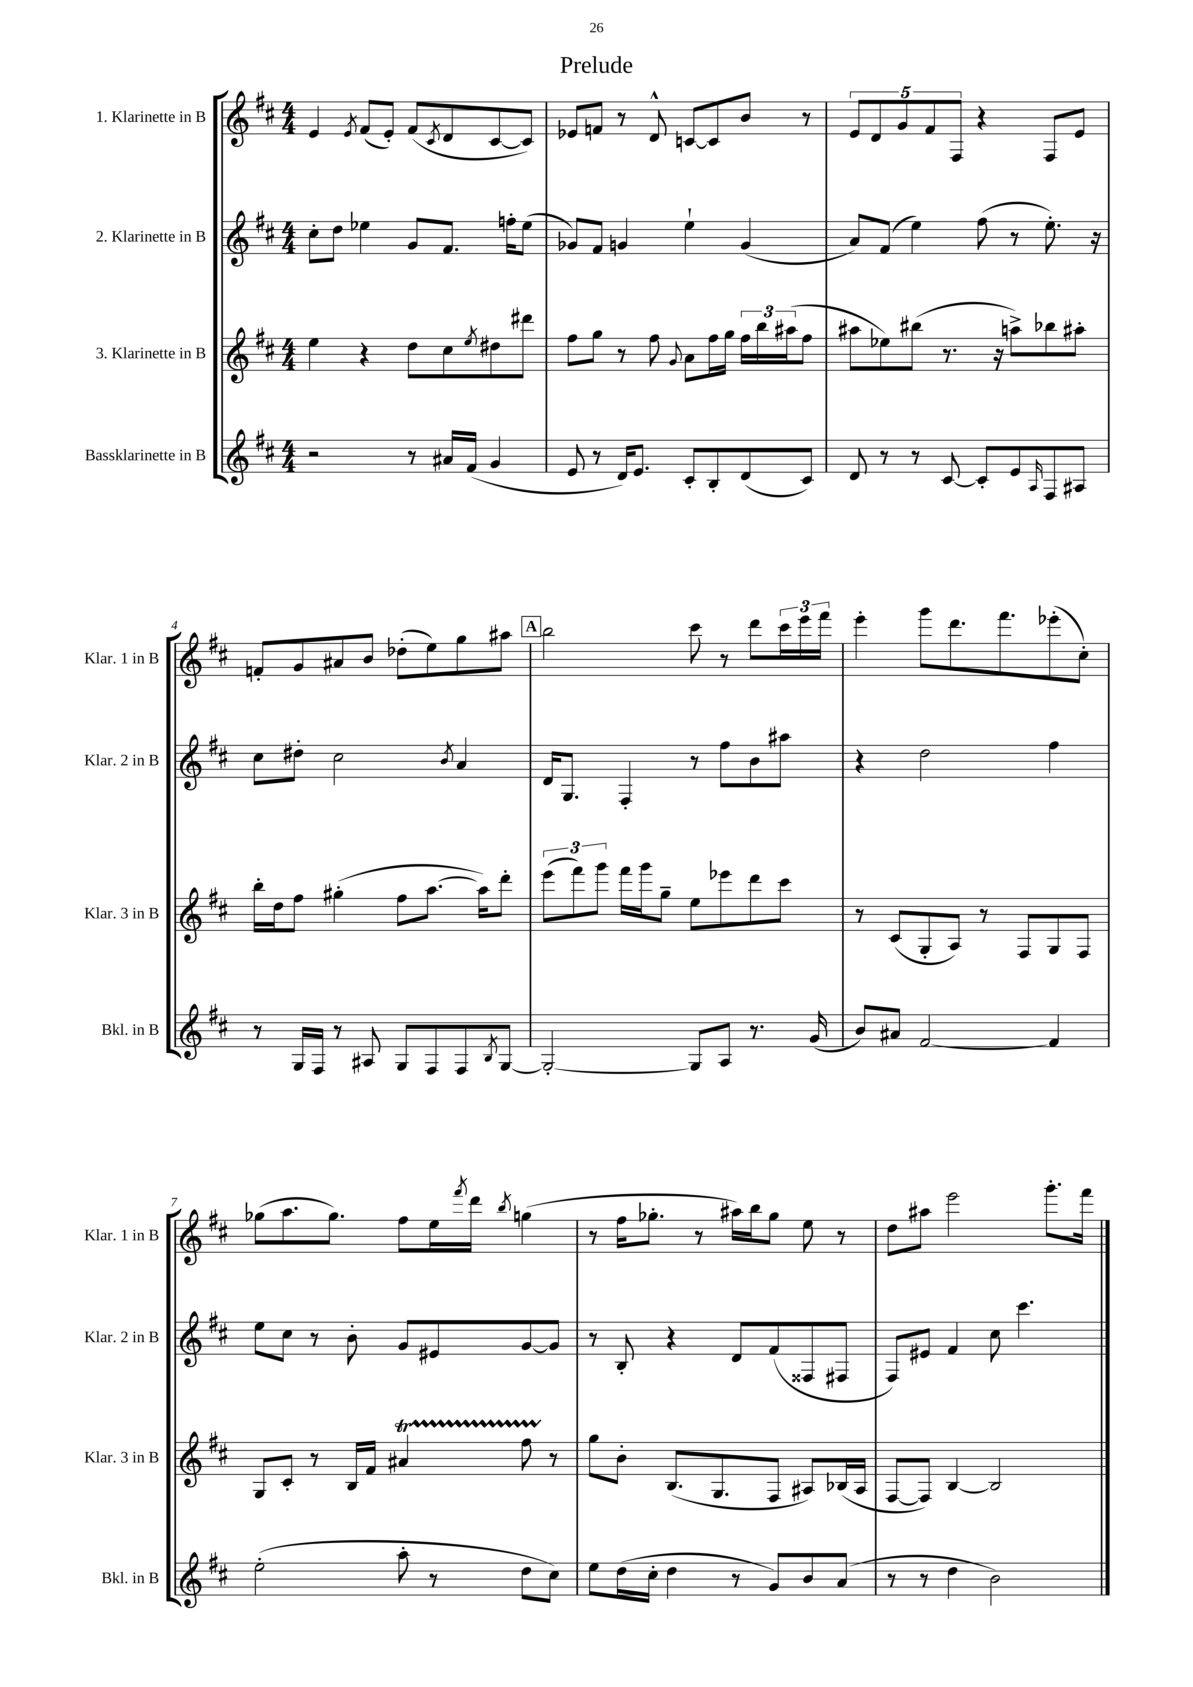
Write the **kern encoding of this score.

**kern	**kern	**kern	**kern
*staff4	*staff3	*staff2	*staff1
*clefG2	*clefG2	*clefG2	*clefG2
*k[f#c#]	*k[f#c#]	*k[f#c#]	*k[f#c#]
*M4/4	*M4/4	*M4/4	*M4/4
2r	4ee\	8cc#'\L	4e/
.	.	8dd\J	.
.	.	.	8qe/
.	4r	4ee-\	(8f#/L
.	.	.	8e'/J)
8r	8dd\L	8g/L	(8f#/L
.	.	.	8qc#/
16a#/LL	8cc#\	8.f#/J	8d/
(16f#/JJ	.	.	.
.	8qee/	.	.
4g/	8dd#\	.	[8c#/
.	.	16ff'\LK	.
.	8ddd#\J	(8ee-\J	8c#/]J)
=	=	=	=
8e/	8ff#\L	8g-/L)	8e-/L
8r	8gg\J	8f#/J	8f/J
16d/LK)	8r	4g/	8r
8.e/J	.	.	.
.	8ff#\	.	8d^^/
.	8qqg/	.	.
8c#'/L	8a\L	4ee`\	[8c/L
8B'/	16ff#\L	.	8c/]
.	16gg\JJ	.	.
(8d/	24ff#\LL	(4g/	8b/J
.	24bb\	.	.
.	(24aa#\J	.	.
8c#/J)	8ff#\J	.	8r
=	=	=	=
8d/	8aa#\L	8a/L)	10e/L
.	.	.	10d/
8r	8ee-\)	(8f#/J	.
.	.	.	10g/
8r	(8bb#\J	4ee\)	.
.	.	.	10f#/
[8c#/	8.r	.	.
.	.	.	10F#/J
8c#'/]L	.	(8ff#\	4r
.	16r	.	.
8e/	8aa^\L)	8r	.
16qqA/	.	.	.
8F#/	8bb-\	8.ee'\)	8F#/L
8A#/J	8aa#'\J	.	8e/J
.	.	16r	.
=	=	=	=
8r	16bb'\LL	8cc#\L	8f'/L
.	16dd\J	.	.
16G/LL	8ff#\J	8dd#'\J	8g/
16F#/JJ	.	.	.
8r	(4gg#'\	2cc#\	8a#/
8A#/	.	.	8b/J
8G/L	8ff#\L	.	(8dd-'\L
8F#/	[8.aa\J	.	8ee\)
.	.	8qb/	.
8F#/	.	4a/	8gg\
.	16aa\]LK)	.	.
8qB/	.	.	.
[8G/J	8ddd'\J	.	8aa#\J
=	=	=	=
2G'/_	(12eee\L	16d/LK	2bb\
.	.	8.G/J	.
.	12fff#\)	.	.
.	12ggg\J	.	.
.	16fff#\LL	4F#'/	.
.	16ggg\J	.	.
.	8gg~\J	.	.
8G/]L	8ee\L	8r	8ccc#\
8A/J	8eee-\	8ff#\L	8r
8.r	8ddd\	8b\	8ddd\L
.	8ccc#\J	8aa#\J	24ccc#\L
.	.	.	24eee\
(16g/	.	.	.
.	.	.	24fff#\JJ
=	=	=	=
8b/L)	8r	4r	4eee'\
8a#/J	(8c#/L	.	.
[2f#/	8G'/	2dd\	8ggg\L
.	8A/J)	.	8.ddd\
.	8r	.	.
.	.	.	8.fff#\
.	8F#/L	.	.
4f#/]	8G/	4ff#\	(8eee-'\
.	8F#/J	.	8cc#'\J)
=	=	=	=
(2ee'\	8G/L	8ee\L	(8gg-\L
.	8c#'/J	8cc#\J	8.aa\
.	8r	8r	.
.	.	.	8.gg-\J)
.	16B/LL	8b'\	.
.	16f#/JJ	.	.
8aa'\	4a#/	8g/L	8ff#\L
8r	.	8e#/	16ee\L
.	.	.	8qfff#/
.	.	.	16ddd\JJ
.	.	.	8qbb/
8dd\L	8ff#\	[8g/	(4gg\
8cc#\J)	8r	8g/]J	.
=	=	=	=
8ee\L	8gg\L	8r	8r
(16dd\L	8b'\J	8B'/	16ff#\LK
16cc#'\JJ	.	.	8.gg-'\J
4dd\	(8.B/L	4r	.
.	.	.	8r
.	8.G/	.	.
8r	.	8d/L	16aa#\LL)
.	.	.	16bb\J
8g/L)	8F#/J	(8f#/	8gg-\J
8b/	8A#/L)	8F##/	8ee\
(8a/J	(16B-/L	8F#/J	8r
.	16A#/JJ	.	.
=	=	=	=
8r	[8F#/L	8F#/L)	8dd\L
8r	8F#/]J)	8e#/J	8aa#\J
4dd\	[4B/	4f#/	2eee\
2b\)	2B/]	8cc#\	.
.	.	4.ccc#\	.
.	.	.	8.ggg'\L
.	.	.	16fff#\Jk
==	==	==	==
*-	*-	*-	*-
